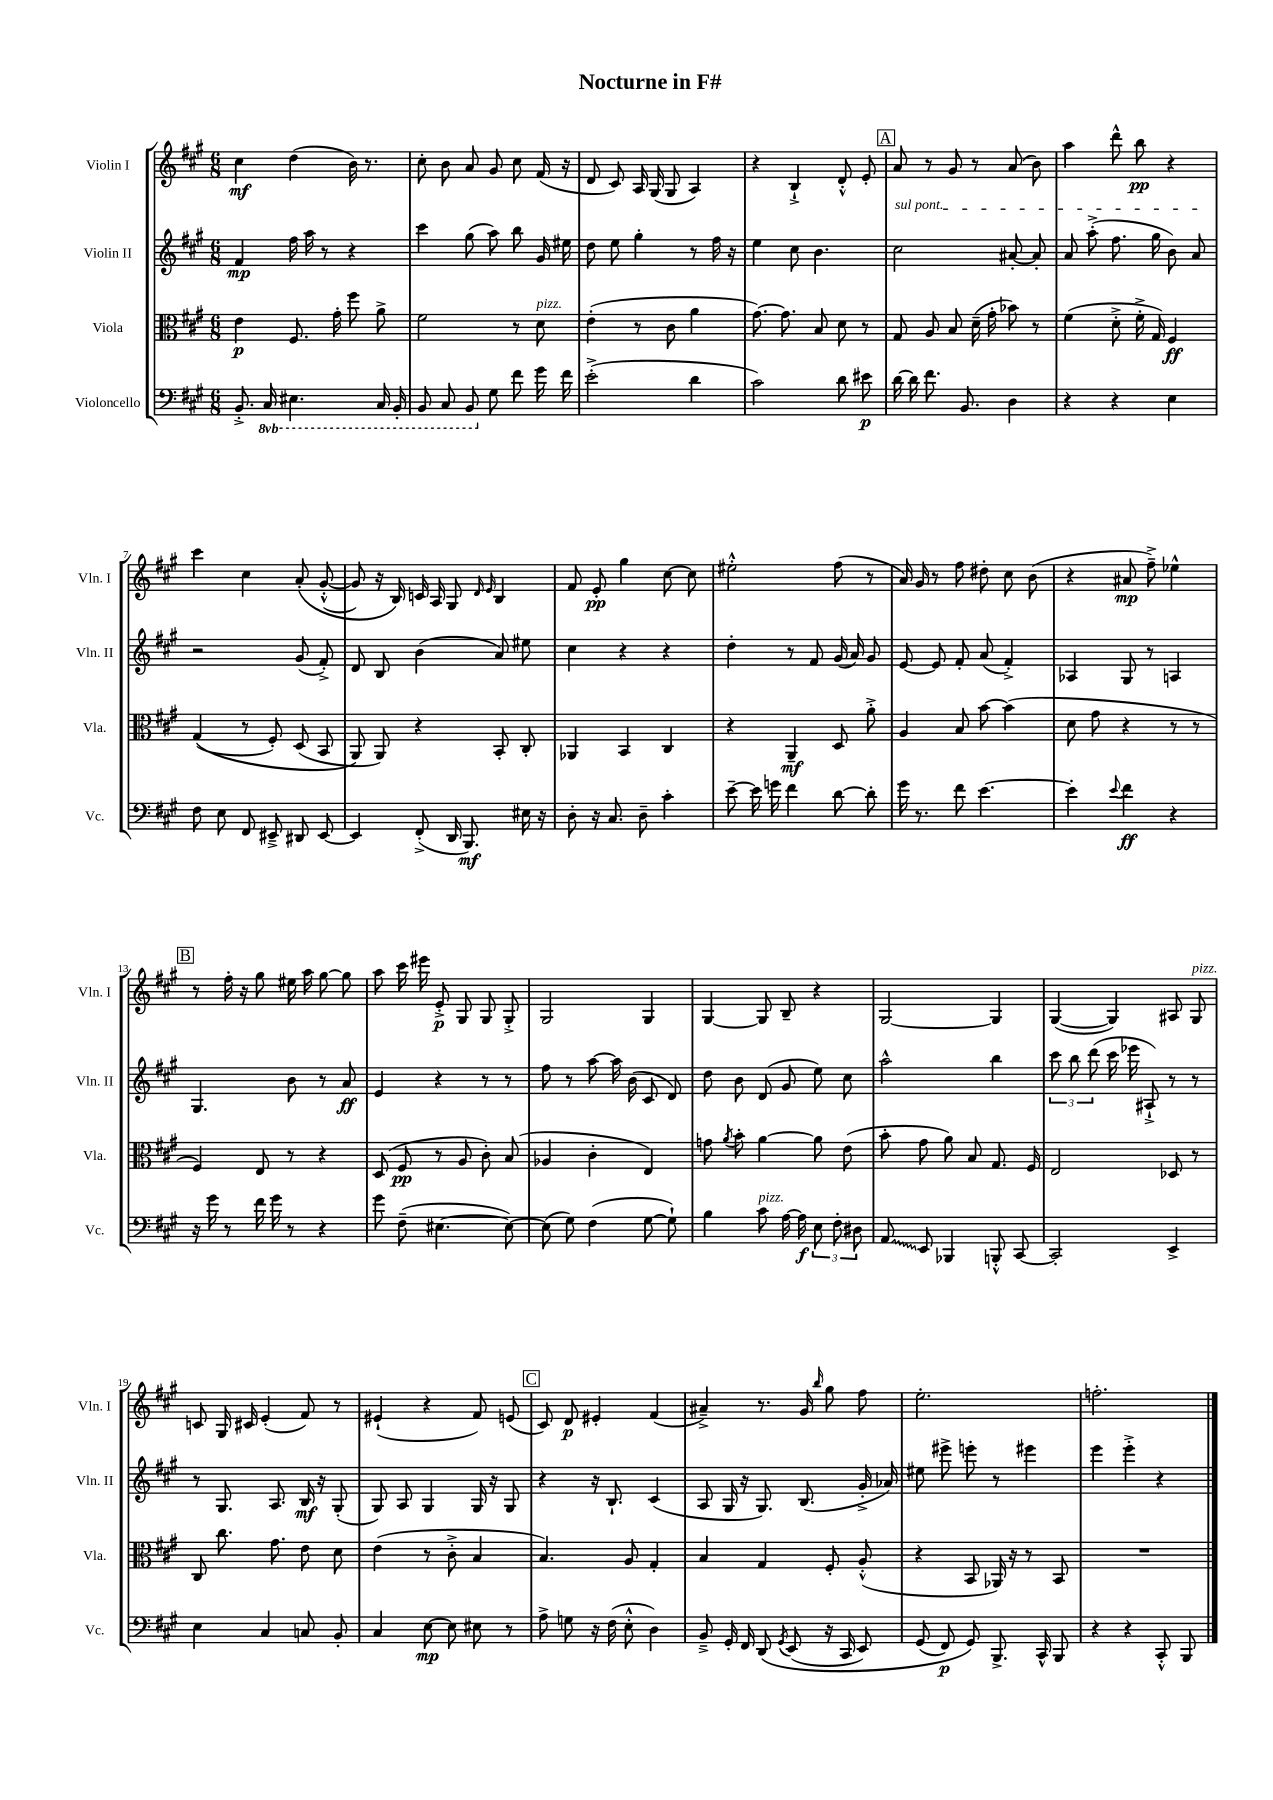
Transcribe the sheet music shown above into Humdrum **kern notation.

**kern	**kern	**kern	**kern
*staff4	*staff3	*staff2	*staff1
*clefF4	*clefC3	*clefG2	*clefG2
*k[f#c#g#]	*k[f#c#g#]	*k[f#c#g#]	*k[f#c#g#]
*M6/8	*M6/8	*M6/8	*M6/8
8.BB'^	4e	4f#	4cc#
16CC#	.	.	.
4.EE#	8.F#	16ff#	(4dd
.	.	16aa	.
.	.	8r	.
.	16g#'	.	.
.	8ff#	4r	16b)
.	.	.	8.r
16CC#	8a^	.	.
16BBB'	.	.	.
=	=	=	=
8BBB	2f#	4ccc#	8cc#'
8CC#	.	.	8b
8BBB	.	(8gg#	8a
8G#	.	8aa)	8g#
8f#	8r	8bb	8cc#
16g#	8d	16g#	(16f#
16f#	.	16ee#	16r
=	=	=	=
(2e'^	(4e'	8dd	8d
.	.	8ee	8c#)
.	8r	4gg#'	16A
.	.	.	(16G#
.	8c#	.	8G#
4d	4a	8r	4A)
.	.	16ff#	.
.	.	16r	.
=	=	=	=
2c#)	[8.g#)	4ee	4r
.	8.g#]	.	.
.	.	8cc#	4B`^
.	8B	4.b	.
8d	8d	.	8d'^^
8e#	8r	.	8e'
=	=	=	=
[16d	8G#	2cc#	8a
16d]	.	.	.
8.f#	8A	.	8r
.	8B	.	8g#
8.BB	.	.	.
.	(16d~	.	8r
.	16g#'	.	.
4D	8b-)	[8a#'	(8a
.	8r	8a#']	8b)
=	=	=	=
4r	(4f#	8a	4aa
.	.	(8aa'^	.
4r	8d'^	8.ff#	8ddd^^
.	16f#'^	.	8bb
.	16G#)	16gg#	.
4E	4F#	8b)	4r
.	.	8a	.
=	=	=	=
8F#	&((4G#	2r	4ccc#
8E	.	.	.
8FF#	8r	.	4cc#
8EE#~^	8F#')	.	.
8DD#	(8D	(8g#	&(8a'
[8EE#	8BB	8f#'^)	([8g#'^^
=	=	=	=
4EE#]	8AA&)	8d	8g#])
.	8AA)	8B	16r
.	.	.	16B&)
(8FF#'^	4r	(4b	16c
.	.	.	16A
16DD	.	.	8G#
8.BBB)	.	.	.
.	.	.	16qqd
.	.	.	16qqe
.	8BB'	8a)	4B
16E#	8C#'	8ee#	.
16r	.	.	.
=	=	=	=
8D'	4AA-	4cc#	8f#
16r	.	.	8e'
8.C#	.	.	.
.	4BB	4r	4gg#
8D~	.	.	.
4c#'	4C#	4r	[8cc#
.	.	.	8cc#]
=	=	=	=
[8e~	4r	4dd'	2ee#'^^
16e]	.	.	.
16g	.	.	.
4f#	4AA~	8r	.
.	.	8f#	.
[8d	8D	(16g#	(8ff#
.	.	16a)	.
8d']	8a'^	8g#	8r
=	=	=	=
16g#	4A	[8e	16a)
8.r	.	.	16g#
.	.	8e]	8r
8f#	8B	8f#'	8ff#
[4.e	[8b	(8a	8dd#'
.	(4b]	4f#'^)	8cc#
.	.	.	(8b
=	=	=	=
4e']	8d	4A-	4r
.	8g#	.	.
8qqe	.	.	.
4f#	4r	8G#	8a#
.	.	8r	8ff#~^)
4r	8r	4A	4ee-^^
.	8r	.	.
=	=	=	=
16r	4F#)	4.G#	8r
16g#	.	.	.
8r	.	.	16ff#'
.	.	.	16r
16f#	8E	.	8gg#
16g#	.	.	.
8r	8r	8b	16ee#
.	.	.	16aa
4r	4r	8r	[8gg#
.	.	8a	8gg#]
=	=	=	=
8g#	(8D	4e	8aa
(8F#~	8F#	.	16ccc#
.	.	.	16eee#
[4.E#	8r	4r	8e'^
.	8A	.	8G#
.	8c#')	8r	8G#
8E#_)	(8B	8r	8G#'^
=	=	=	=
(8E#]	4A-	8ff#	2G#
8G#)	.	8r	.
(4F#	4c#'	[8aa	.
.	.	16aa]	.
.	.	(16b	.
[8G#	4E)	8c#	4G#
8G#`])	.	8d)	.
=	=	=	=
4B	8g	8dd	[4G#
.	8qa	.	.
.	8b'	8b	.
8c#	[4a	(8d	8G#]
[16A	.	8g#	8B~
16A]	.	.	.
12E	8a]	8ee)	4r
12F#'	.	.	.
.	(8e	8cc#	.
12D#	.	.	.
=	=	=	=
8AA	8b'	2aa^^	[2G#
8EE	8g#	.	.
4BBB-	8a)	.	.
.	8B	.	.
8BBB'^^	8.G#	4bb	4G#]
[8CC#	.	.	.
.	16F#	.	.
=	=	=	=
2CC#']	2E	12ccc#	([4G#
.	.	12bb	.
.	.	(12ddd	.
.	.	16ccc#	4G#])
.	.	16eee-	.
.	.	8A#`^)	.
4EE^	8D-	8r	8A#
.	8r	8r	8G#
=	=	=	=
4E	8C#	8r	8c
.	8.cc#	8.G#	16G#
.	.	.	16c#
4C#	.	.	(4e'
.	8.g#	8.A	.
8C	8e	16B	8f#)
.	.	16r	.
8BB'	8d	(8G#'	8r
=	=	=	=
4C#	(4e	8G#)	(4e#`
.	.	8A	.
[8E	8r	4G#	4r
8E]	8c#'^	.	.
8E#	4B	16G#	8f#)
.	.	16r	.
8r	.	8G#	(8e
=	=	=	=
8A^	4.B)	4r	8c#)
8G	.	.	8d
16r	.	16r	4e#'
(16F#	.	8.B`	.
8E'^^	8A	.	.
4D)	4G#'	(4c#	(4f#
=	=	=	=
8BB~^	4B	8A	4a#~^)
16GG#'	.	16G#	.
16FF#	.	16r	.
&(8DD	4G#	8.G#)	8.r
8qGG#	.	.	.
(8EE	.	.	.
.	.	(8.B	16g#
.	.	.	16qqbb
16r	8F#'	.	8gg#
16CC#	.	.	.
8EE)	(8A'^^	16g#'^	8ff#
.	.	16a-)	.
=	=	=	=
(8GG#	4r	8ee#	2.ee'
8FF#)	.	8eee#^	.
8GG#&)	8BB	8eee'	.
8.BBB^	16AA-)	8r	.
.	16r	.	.
.	8r	4eee#	.
16CC#^^	.	.	.
8BBB	8BB	.	.
=	=	=	=
4r	2.r	4eee	2.ff'
4r	.	4eee'^	.
8CC#'^^	.	4r	.
8BBB	.	.	.
==	==	==	==
*-	*-	*-	*-
